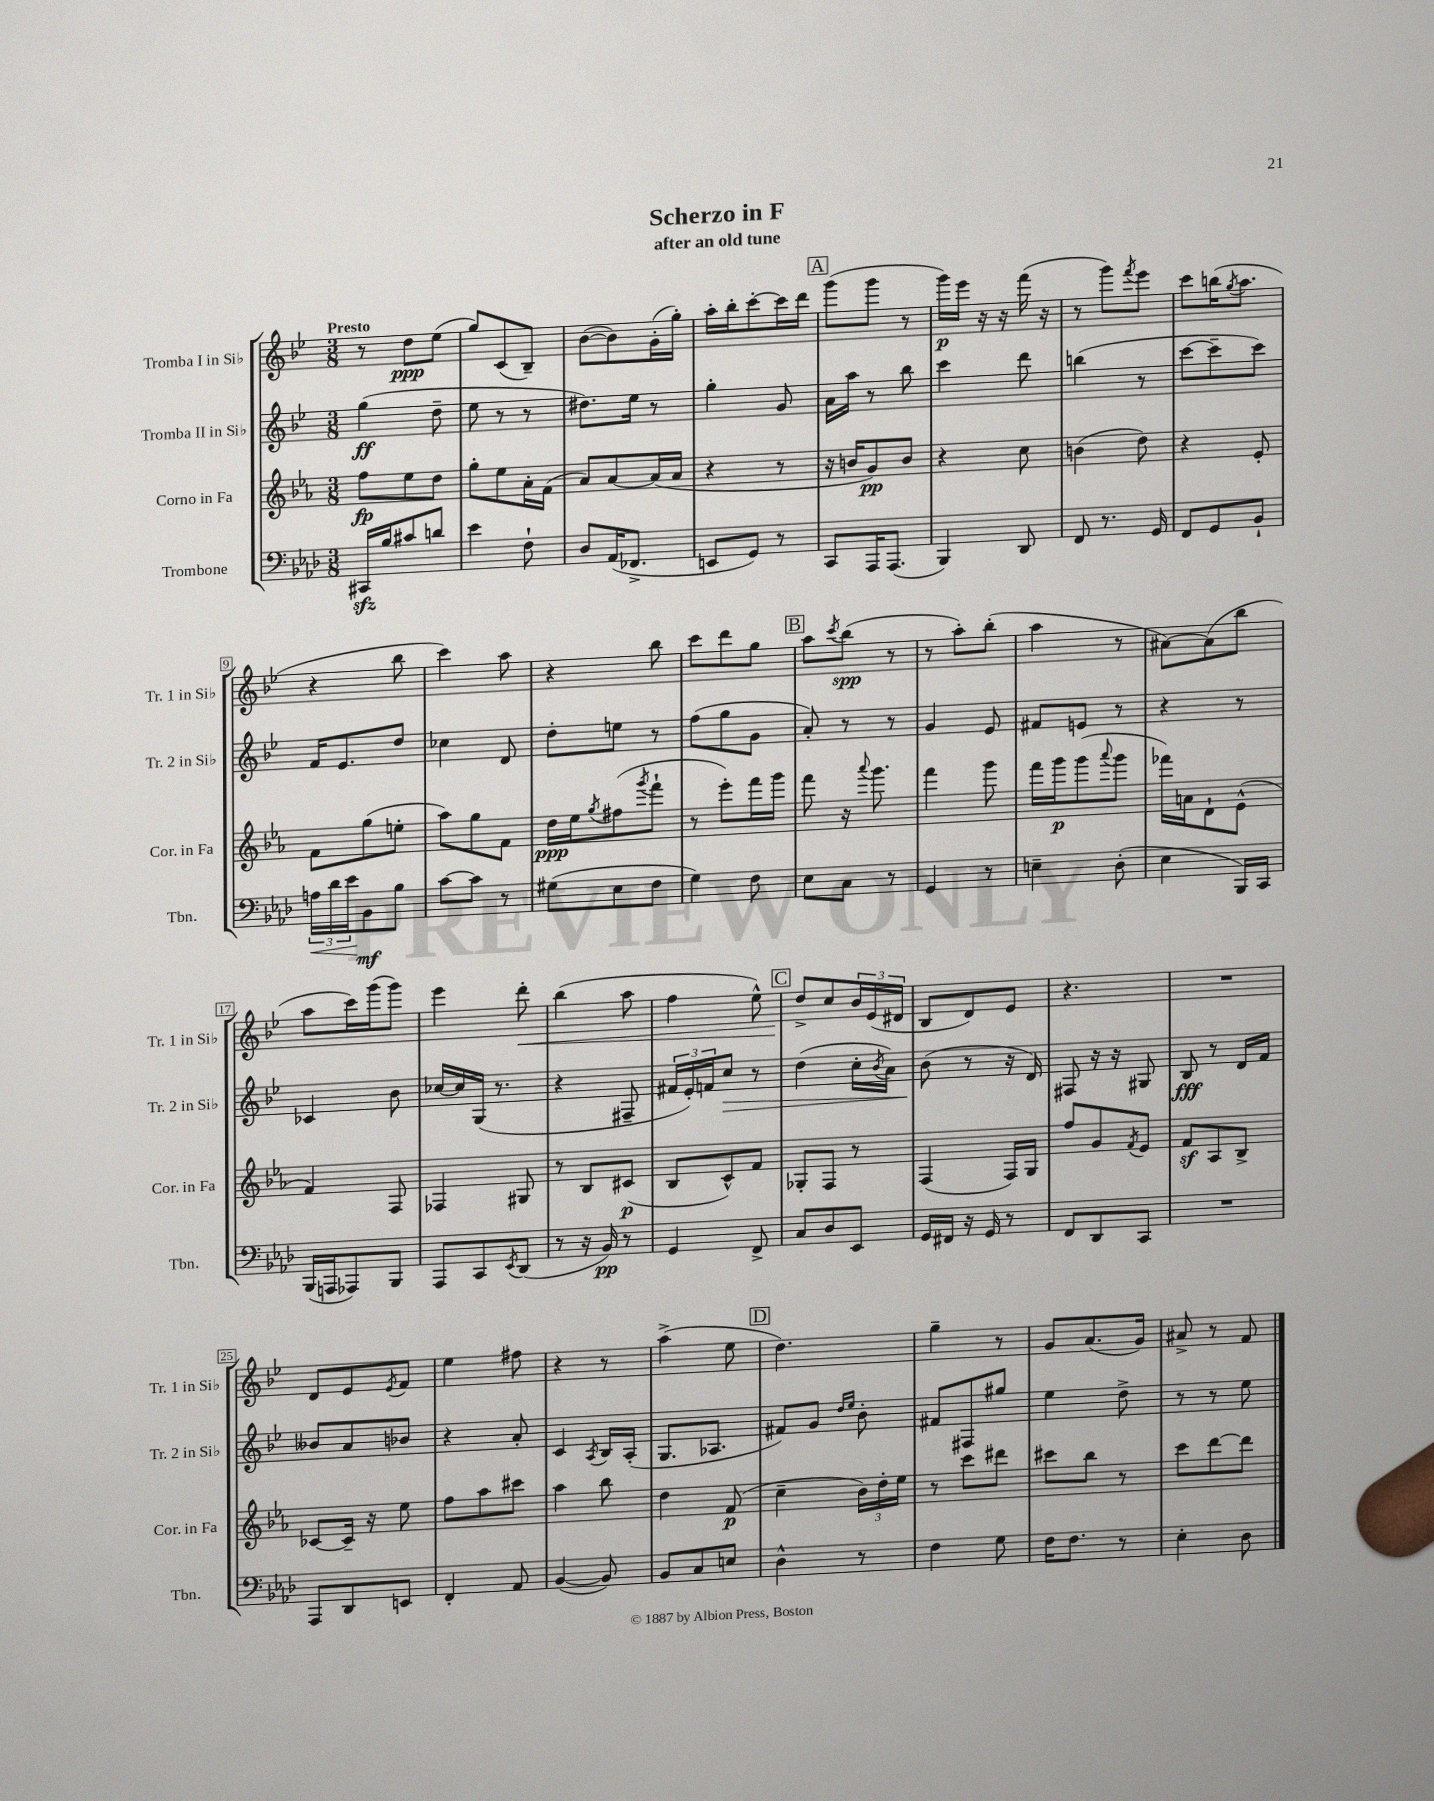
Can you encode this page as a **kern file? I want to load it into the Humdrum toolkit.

**kern	**dynam	**kern	**dynam	**kern	**dynam	**kern	**dynam
*part4	*part4	*part3	*part3	*part2	*part2	*part1	*part1
*staff4	*staff4	*staff3	*staff3	*staff2	*staff2	*staff1	*staff1
*I"Trombone	*	*I"Corno in Fa	*	*I"Tromba II in Si♭	*	*I"Tromba I in Si♭	*
*I'Tbn.	*	*I'Cor. in Fa	*	*I'Tr. 2 in Si♭	*	*I'Tr. 1 in Si♭	*
*clefF4	*	*clefG2	*	*clefG2	*	*clefG2	*
*k[b-e-a-d-]	*	*k[b-e-a-]	*	*k[b-e-]	*	*k[b-e-]	*
*M3/8	*	*M3/8	*	*M3/8	*	*M3/8	*
=1	=1	=1	=1	=1	=1	=1	=1
!	!	!	!	!	!	!LO:TX:a:B:t=Presto	!
16CC#Xzz/LL	.	8ff\L	fp	(4gg\	ff	8r	.
16B-/J	.	.	.	.	.	.	.
8c#X/	.	8ee-\	.	.	.	8dd\L	ppp
8dn/J	.	8dd\J	.	8dd~\	.	(8ee-\J	.
=2	=2	=2	=2	=2	=2	=2	=2
4e-\	.	8gg'\L	.	8ee-\	.	8gg/L)	.
.	.	8ee-\	.	8r	.	(8c/	.
8F`\	.	16a-'\L	.	8r	.	8B-~/J)	.
.	.	(16f\JJ	.	.	.	.	.
=3	=3	=3	=3	=3	=3	=3	=3
8D-/L	.	8a-/L)	.	8.dd#X\L)	.	([8b-\L	.
(16AA-/K	.	[8a-/	.	.	.	8b-\])	.
8.FF-X^/J	.	.	.	16ee-\Jk	.	.	.
.	.	(16a-/L]	.	8r	.	(16g'\L	.
.	.	16a-/JJ	.	.	.	16gg'\JJ)	.
=4	=4	=4	=4	=4	=4	=4	=4
8EEn/L	.	4r	.	4gg'\	.	16aa'\LL	.
.	.	.	.	.	.	16bb-'\J	.
8GG/J)	.	.	.	.	.	[8ccc'\	.
8r	.	8r	.	8g/	.	16ccc\L]	.
.	.	.	.	.	.	16ddd\JJ	.
!!LO:REH:place=s1:t=A
=5	=5	=5	=5	=5	=5	=5	=5
8CC/L	.	16r	.	16a\LL	.	(8ggg\L	.
.	.	16bn/KL	.	16aa\JJ	.	.	.
16AAA-/K	.	8g/)	pp	8r	.	8ggg\J	.
(8.AAA-/J	.	.	.	.	.	.	.
.	.	8b/J	.	8bb-\	.	8r	.
=6	=6	=6	=6	=6	=6	=6	=6
4BBB-/)	.	4r	.	4ccc\	.	16ggg\LL)	p
.	.	.	.	.	.	16eee-\JJ	.
.	.	.	.	.	.	16r	.
.	.	.	.	.	.	16r	.
8DD-/	.	8cc\	.	8ddd\	.	(16fff\	.
.	.	.	.	.	.	16r	.
=7	=7	=7	=7	=7	=7	=7	=7
8FF/	.	(4bn\	.	(4bbn\	.	8r	.
8.r	.	.	.	.	.	8ggg\L)	.
.	.	.	.	.	.	8qfff/	.
.	.	8dd\)	.	8r	.	8eee-\J	.
16GG/	.	.	.	.	.	.	.
=8	=8	=8	=8	=8	=8	=8	=8
8FF/L	.	4r	.	[8ccc\L	.	8ccc\L	.
8GG/	.	.	.	8ccc~\]	.	(16bbn\K	.
.	.	.	.	.	.	8qgg/	.
.	.	.	.	.	.	8.aa\J	.
8BB-`/J	.	8e-'/	.	8ccc\J)	.	.	.
!!LO:LB:g=z
=9	=9	=9	=9	=9	=9	=9	=9
!	!LO:HP:b	!	!	!	!	!	!
24An\LL	<	8f\L	.	16f/KL	.	4r	.
24d-\	.	.	.	.	.	.	.
.	.	.	.	8.e-/	.	.	.
24e-\J	.	.	.	.	.	.	.
8BB-\	[ mf	(8gg\	.	.	.	.	.
8B-\J	.	8een'\J	.	8dd/J	.	8bb-\	.
=10	=10	=10	=10	=10	=10	=10	=10
[8c\L	.	8aa-\L)	.	4cc-X\	.	4ccc\)	.
8c\J]	.	8gg\	.	.	.	.	.
8r	.	8f\J	.	8d/	.	8aa\	.
=11	=11	=11	=11	=11	=11	=11	=11
(8G#X\L	.	16dd\LL	ppp	8dd'\L	.	4r	.
.	.	16ee-\J	.	.	.	.	.
.	.	8qgg/	.	.	.	.	.
8E-\	.	(8ff#X\	.	8een\J	.	.	.
.	.	8qggg/	.	.	.	.	.
8F\J	.	8fff`\J	.	8r	.	8bb-\	.
=12	=12	=12	=12	=12	=12	=12	=12
4G\)	.	8r	.	(8ff\L	.	8ccc\L	.
.	.	8eee-'\L)	.	8gg\	.	8ddd\	.
8F\	.	16fff\L	.	8g\J	.	8gg\J	.
.	.	16ggg\JJ	.	.	.	.	.
!!LO:REH:place=s1:t=B
=13	=13	=13	=13	=13	=13	=13	=13
8E-\L	.	8fff\	.	8a'/)	.	8aa\L	.
.	.	.	.	.	.	8qccc/	.
8C\J	.	16r	.	8r	.	(8bb-\J	spp
.	.	8qqaaa-/	.	.	.	.	.
.	.	8.ggg\	.	.	.	.	.
8r	.	.	.	8r	.	8r	.
=14	=14	=14	=14	=14	=14	=14	=14
4GG/	.	4fff\	.	4g/	.	8r	.
.	.	.	.	.	.	8aa'\L)	.
8r	.	8ggg\	.	8e-/	.	(8bb-'\J	.
=15	=15	=15	=15	=15	=15	=15	=15
4En~\	.	16fff\LL	.	8f#X/L	.	4aa\	.
.	.	16ggg\J	p	.	.	.	.
.	.	(8ggg\	.	8en/J	.	.	.
.	.	8qqaaa-/	.	.	.	.	.
(8D-'\	.	8ggg\J	.	8r	.	8r	.
=16	=16	=16	=16	=16	=16	=16	=16
4E-\	.	16fff-X\LL)	.	4r	.	[8a#X\L)	.
.	.	16an\J	.	.	.	.	.
.	.	8d`\	.	.	.	(8a#\]	.
16BBB-/LL)	.	(8e-^^\J	.	8r	.	8bb-\J	.
16CC/JJ	.	.	.	.	.	.	.
!!LO:LB:g=z
=17	=17	=17	=17	=17	=17	=17	=17
(16BBB-/LL	.	4f/)	.	4c-X/	.	8aa\L	.
16AAAn/J	.	.	.	.	.	.	.
8AAA-X/)	.	.	.	.	.	16ccc\L)	.
.	.	.	.	.	.	(16ggg\J	.
8BBB-/J	.	8F/	.	8b-\	.	8ggg\J)	.
=18	=18	=18	=18	=18	=18	=18	=18
8AAA-/L	.	4F-X/	.	[16cc-X/LL	.	4eee-\	.
.	.	.	.	16cc-/]	.	.	.
8CC/	.	.	.	(16G/JJ	.	.	.
.	.	.	.	8.r	.	.	.
8qEE-/	.	.	.	.	.	.	.
!	!	!	!	!	!	!	!LO:HP:b
(8DD-/J	.	8G#X/	.	.	.	8ddd'\	<
=19	=19	=19	=19	=19	=19	=19	=19
8r	.	8r	.	4r	.	(4bb-\	.
16r	.	8B-/L	.	.	.	.	.
16BB-/)	pp	.	.	.	.	.	.
8r	.	(8c#X/J	p	8F#X~/	.	8aa\	.
=20	=20	=20	=20	=20	=20	=20	=20
4GG/	.	8B-/L	.	24f#X/LL	.	4ff\	.
.	.	.	.	24e-'/)	.	.	.
.	.	.	.	24fn/J	.	.	.
!	!	!	!	!	!LO:HP:b	!	!
.	.	8c^^/)	.	8cc/J	>	.	.
8FF^/	.	8f/J	.	8r	.	8ee-^^\)	.
!!LO:REH:place=s1:t=C
=21	=21	=21	=21	=21	=21	=21	=21
8C/L	.	8G-X'/L	.	(4dd\	.	8dd^/L	.
8D-/	.	8F/J	.	.	.	8cc/	[
8EE-/J	.	8r	.	16cc'\LL	.	24b-/L	.
.	.	.	.	.	.	(24e-/	.
.	.	.	.	8qb-/	.	.	.
.	.	.	.	16a\JJ)	.	.	.
.	.	.	.	.	.	24d#X/JJ	.
=22	=22	=22	=22	=22	=22	=22	=22
16GG/LL	.	(4F/	.	(8b-\	.	8B-/L	.
16FF#X/JJ	.	.	.	.	.	.	.
16r	.	.	.	8r	]	8d/)	.
16GG/	.	.	.	.	.	.	.
8r	.	16F/LL)	.	16r	.	8e-/J	.
.	.	16G/JJ	.	16d/)	.	.	.
=23	=23	=23	=23	=23	=23	=23	=23
8FF/L	.	8ff/L	.	8F#X/	.	4.r	.
8DD-/	.	8g/	.	16r	.	.	.
.	.	.	.	16r	.	.	.
.	.	8qf/	.	.	.	.	.
8CC/J	.	8e-/J	.	8G#X/	.	.	.
=24	=24	=24	=24	=24	=24	=24	=24
4.r	.	8fz/L	.	8B-/	fff	4.r	.
.	.	8A-/	.	8r	.	.	.
.	.	8B-^/J	.	16d/LL	.	.	.
.	.	.	.	16f/JJ	.	.	.
!!LO:LB:g=z
=25	=25	=25	=25	=25	=25	=25	=25
8AAA-/L	.	[8c-X/L	.	8b--X/L	.	8d/L	.
8DD-/	.	16c-~/Jk]	.	8a/	.	8e-/	.
.	.	16r	.	.	.	.	.
.	.	.	.	.	.	8qe-/	.
8EEn/J	.	8ee-\	.	8b-X/J	.	8f/J	.
=26	=26	=26	=26	=26	=26	=26	=26
4FF'/	.	8ff\L	.	4r	.	4ee-\	.
.	.	8aa-\	.	.	.	.	.
8AA-/	.	8ccc#X\J	.	8a'/	.	8ff#X\	.
=27	=27	=27	=27	=27	=27	=27	=27
([4BB-/	.	4aa-\	.	4c/	.	4r	.
.	.	.	.	8qA/	.	.	.
8BB-/])	.	8bb-\	.	16B-/LL	.	8r	.
.	.	.	.	(16A'/JJ	.	.	.
=28	=28	=28	=28	=28	=28	=28	=28
8BB-/L	.	4dd\	.	8.G/L	.	(4aa^\	.
8C/	.	.	.	.	.	.	.
.	.	.	.	8.A-X/J	.	.	.
8En/J	.	(8f/	p	.	.	8ee-\	.
!!LO:REH:place=s1:t=D
=29	=29	=29	=29	=29	=29	=29	=29
4D-^^\	.	4cc~\	.	8f#X/L)	.	4.dd\)	.
.	.	.	.	8g/J	.	.	.
.	.	.	.	16qqdd/LL	.	.	.
.	.	.	.	16qqee-/JJ	.	.	.
8r	.	24b-\LL)	.	8b-'\	.	.	.
.	.	24dd'\	.	.	.	.	.
.	.	24ee-\JJ	.	.	.	.	.
=30	=30	=30	=30	=30	=30	=30	=30
4F\	.	8r	.	8f#X/L	.	4gg~\	.
.	.	8ccc\L	.	8F#X/	.	.	.
8G\	.	8ddd#X\J	.	8gg#X/J	.	8r	.
=31	=31	=31	=31	=31	=31	=31	=31
16F\KL	.	8ccc#X\L	.	4ee-\	.	8g/L	.
8.F\J	.	.	.	.	.	.	.
.	.	8bb-\J	.	.	.	(8.a/	.
8r	.	8r	.	8dd^\	.	.	.
.	.	.	.	.	.	16g/Jk)	.
=32	=32	=32	=32	=32	=32	=32	=32
4E-'\	.	8ccc\L	.	8r	.	8a#X^/	.
.	.	[8ddd\	.	8r	.	8r	.
8D-\	.	8ddd\J]	.	8ee-\	.	8f/	.
==	==	==	==	==	==	==	==
*-	*-	*-	*-	*-	*-	*-	*-
